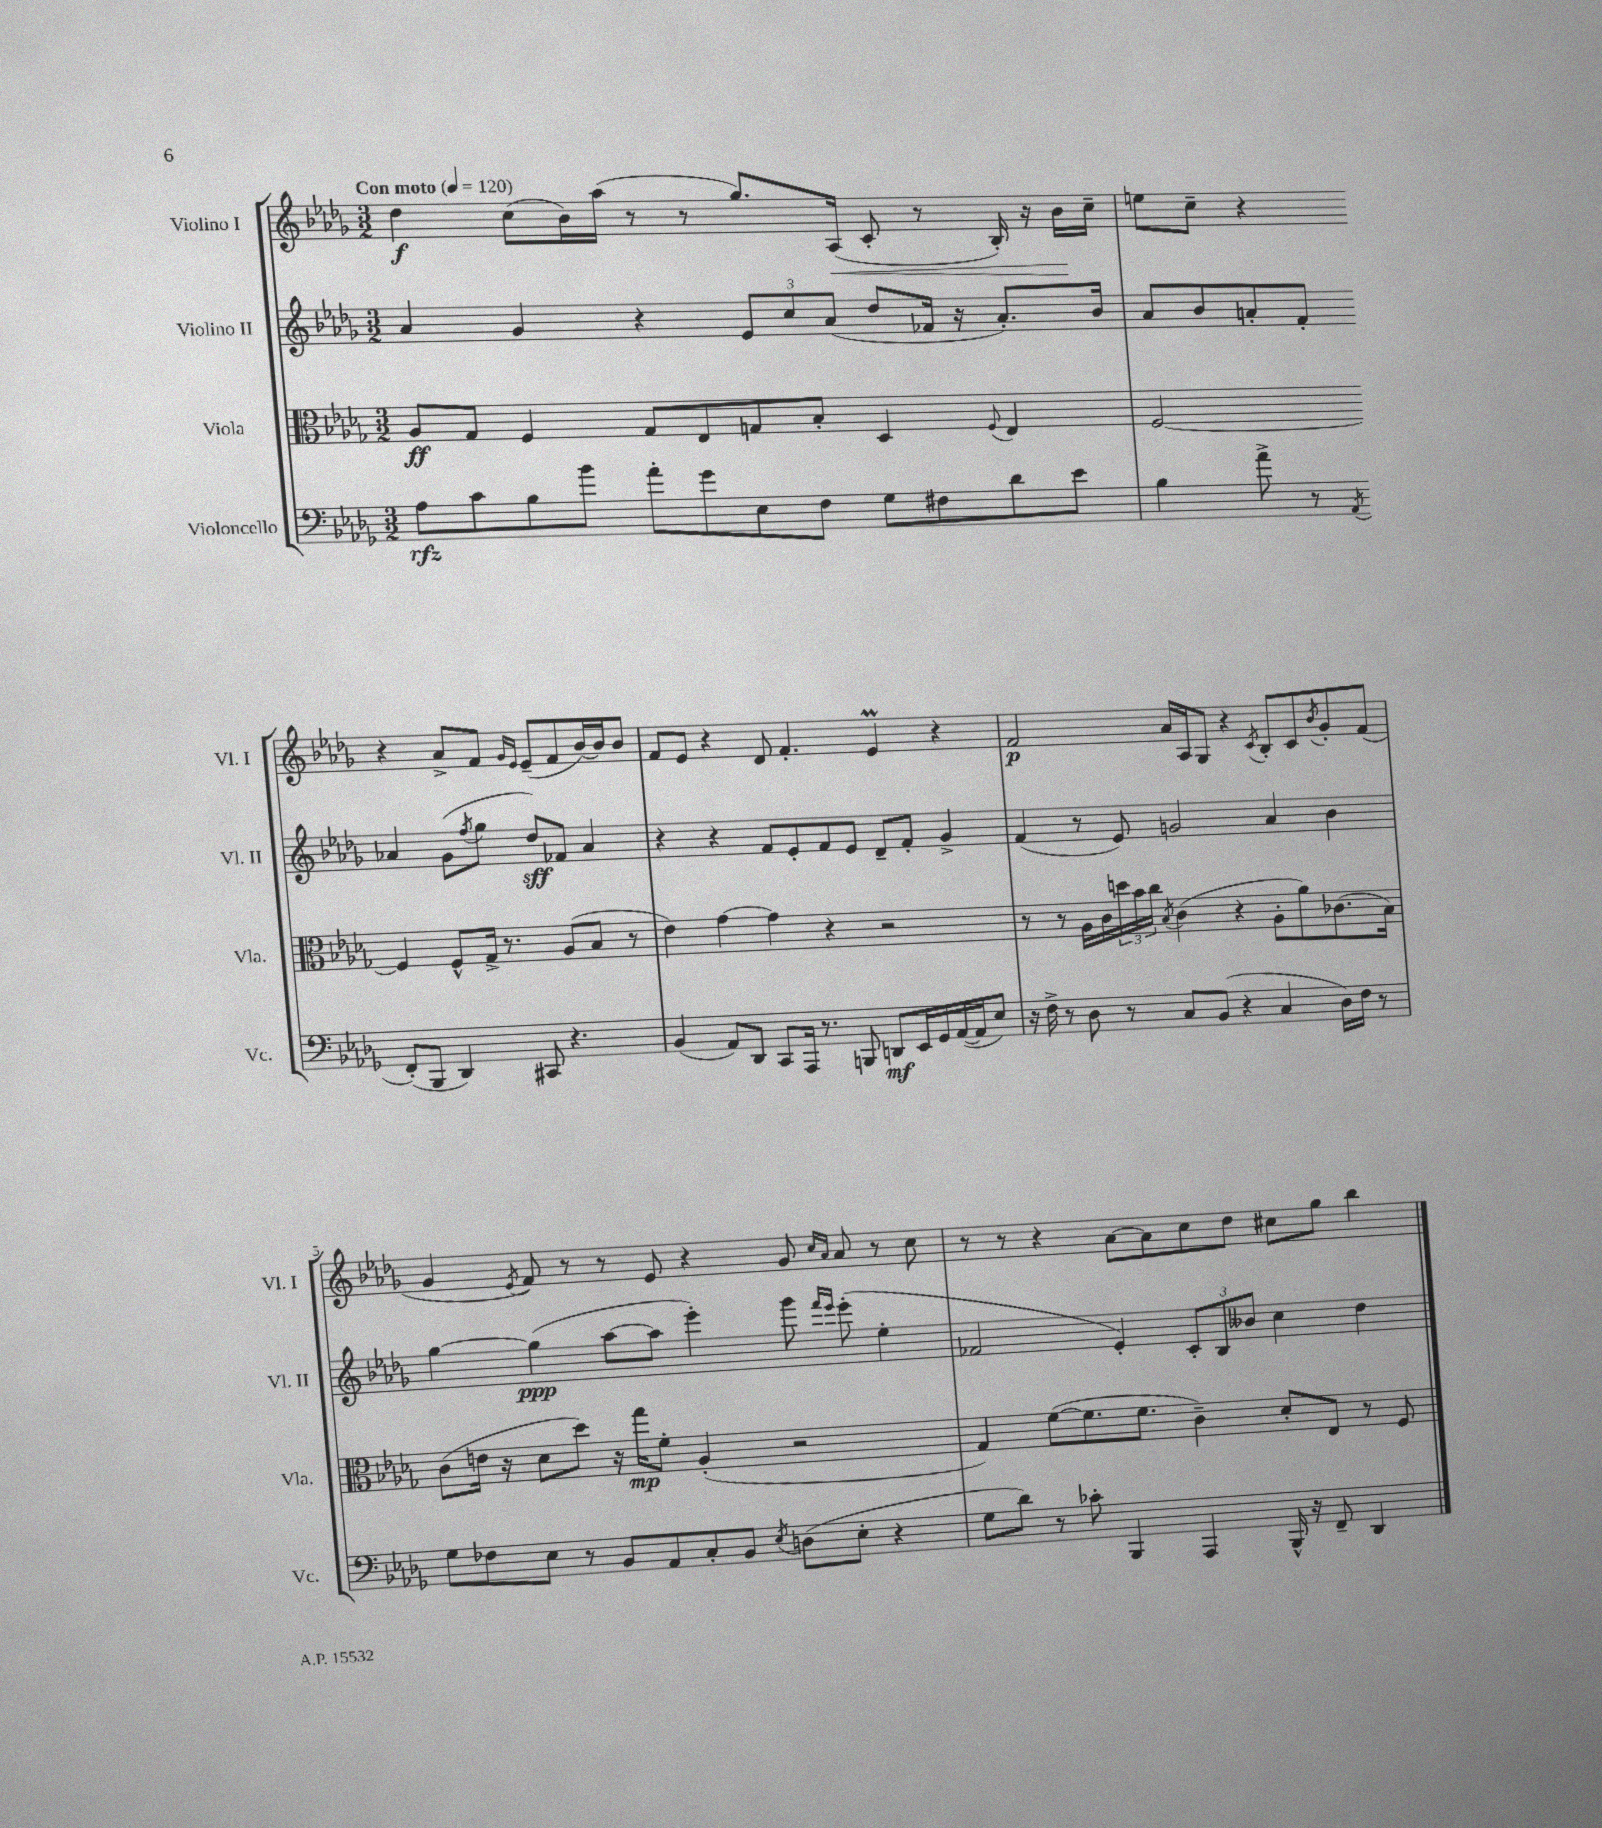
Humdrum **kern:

**kern	**kern	**kern	**kern
*staff4	*staff3	*staff2	*staff1
*clefF4	*clefC3	*clefG2	*clefG2
*k[b-e-a-d-g-]	*k[b-e-a-d-g-]	*k[b-e-a-d-g-]	*k[b-e-a-d-g-]
*M3/2	*M3/2	*M3/2	*M3/2
*MM120	*MM120	*MM120	*MM120
8A-	8A-	4a-	4dd-
8c	8G-	.	.
8B-	4F	4g-	(8cc
8b-	.	.	16b-)
.	.	.	(16aa-
8a-'	8G-	4r	8r
8g-	8E-	.	8r
8E-	8G	12e-	8.gg-)
.	.	12cc	.
8F	8B-'	.	.
.	.	(12a-	.
.	.	.	(16A-
8G-	4D-	8dd-	8c'
8F#	.	16f-	8r
.	.	16r	.
.	8qqF	.	.
8d-	4E-	8.a-')	16B-')
.	.	.	16r
8e-	.	.	16b-
.	.	16b-	16cc~
=	=	=	=
4B-	[2F	8a-	8ee
.	.	8b-	8cc~
8a-^	.	8a'	4r
8r	.	8f'	.
8qAA-	.	.	.
(8FF'	4F]	4a-	4r
8BBB-	.	.	.
4DD-)	8F^^	(8g-	8a-^
.	.	8qff	.
.	16G-^	8gg-	8f
.	8.r	.	.
.	.	.	16qqg-
.	.	.	16qqe-
8CC#	.	8dd-)	(8e-~
4.r	(8A-	8f-	8f
.	8B-	4a-	[16b-)
.	.	.	16b-]
.	8r	.	8b-
=	=	=	=
(4BB-	4e-)	4r	8f
.	.	.	8e-
8AA-)	[4g-	4r	4r
8DD-	.	.	.
8CC	4g-]	8f	8d-
16AAA-	.	8e-'	4.f'
8.r	.	.	.
.	4r	8f	.
8BBB	.	8e-	.
8DD	2r	8d-~	4e-
16EE-	.	8f'	.
16GG-	.	.	.
([16AA-	.	4g-^	4r
16AA-]	.	.	.
8E-)	.	.	.
=	=	=	=
16r	8r	(4f	2f
16F^	.	.	.
8r	8r	.	.
8D-	16A-	8r	.
.	16c	.	.
8r	24dd	8e-)	.
.	24b-	.	.
.	24cc	.	.
.	8qB-	.	.
8C	(4c	2g	16a-
.	.	.	16A-
(8BB-	.	.	8G-
4r	4r	.	4r
.	.	.	8qc
4C	8A-'	4a-	8B-'
.	8a-)	.	8c
.	.	.	8qb-
16D-)	(8.c-	4b-	8g-'
16F	.	.	.
8r	.	.	(8f
.	16B-)	.	.
=	=	=	=
8G-	(8c	[4gg-	4g-
8F-	16e	.	.
.	16r	.	.
.	.	.	8qe-
8E-	8d-	(4gg-]	8f)
8r	8dd-)	.	8r
8BB-	16r	[8aa-	8r
.	16gg-	.	.
8AA-	8f'	8aa-]	8e-
8C'	(4A-'	4eee-')	4r
8BB-	.	.	.
8qE-	.	.	.
(8D	2r	8ggg-	8g-
.	.	16qqfff	16qqcc
.	.	16qqeee-	16qqa-
8E-'	.	(8eee-'	8a-
4r	.	4ee-'	8r
.	.	.	8cc
=	=	=	=
8G-	4G-)	2f-	8r
8d-)	.	.	8r
8r	([8f	.	4r
8c-'	8.f]	.	.
4BBB-	.	4e-')	[8a-
.	8.f	.	.
.	.	.	8a-]
4AAA-	4c~)	12c'	8cc
.	.	12B-	.
.	.	.	8dd-
.	.	12b--	.
16BBB-^^	8d-'	4cc	8cc#
16r	.	.	.
8FF~	8E-	.	8gg-
4DD-	8r	4dd-	4bb-
.	8F	.	.
==	==	==	==
*-	*-	*-	*-
